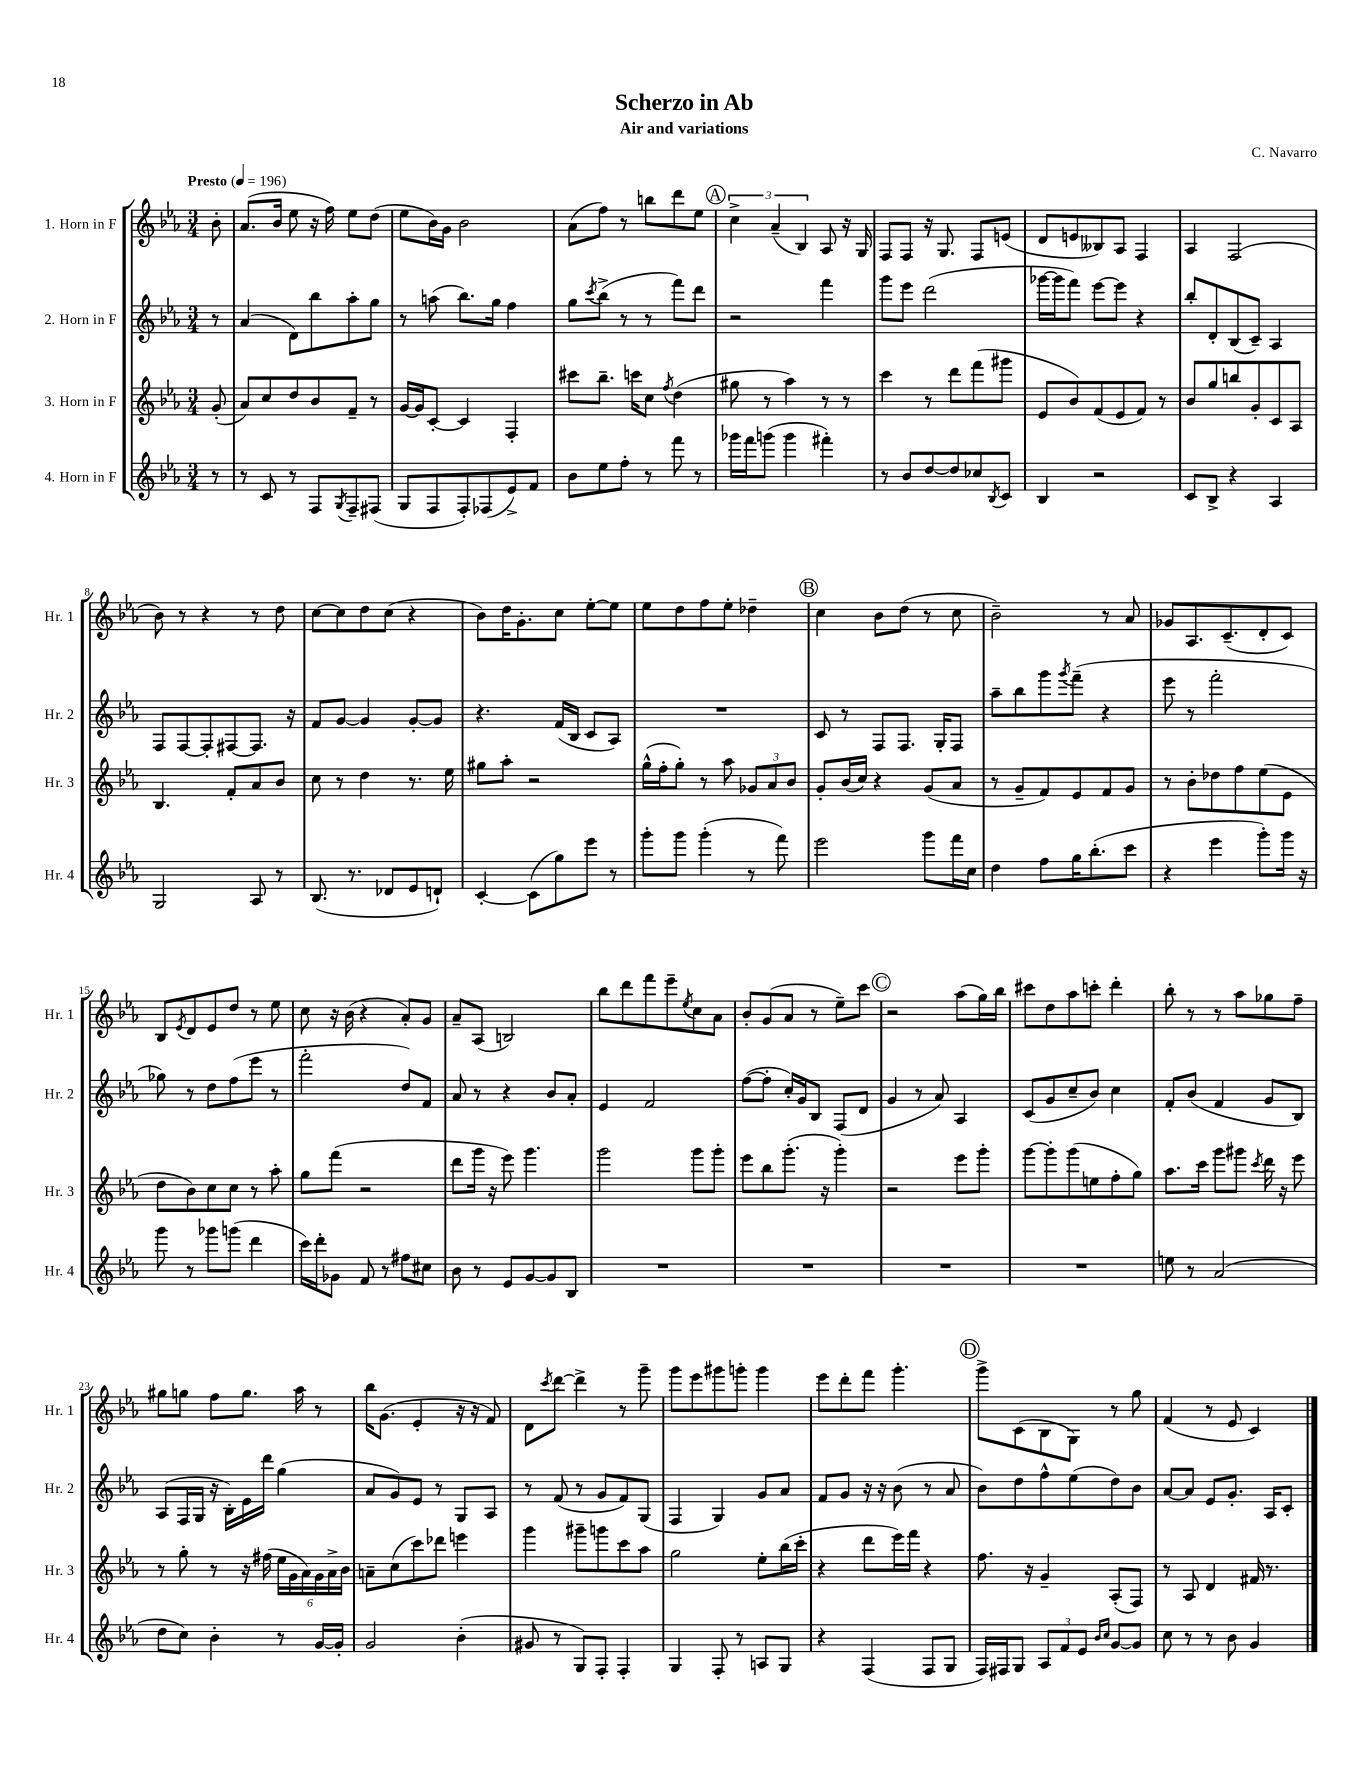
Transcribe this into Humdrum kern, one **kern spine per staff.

**kern	**kern	**kern	**kern
*staff4	*staff3	*staff2	*staff1
*clefG2	*clefG2	*clefG2	*clefG2
*k[b-e-a-]	*k[b-e-a-]	*k[b-e-a-]	*k[b-e-a-]
*M3/4	*M3/4	*M3/4	*M3/4
*MM196	*MM196	*MM196	*MM196
8r	(8g'	8r	8b-'
=	=	=	=
8r	8a-)	(4a-	(8.a-
8c	8cc	.	.
.	.	.	16b-
8r	8dd	8d)	8ee-
8F	8b-	8bb-	16r
.	.	.	16ff)
8qG	.	.	.
8F~	8f~	8aa-'	8ee-
(8F#	8r	8gg	(8dd
=	=	=	=
8G	[16g	8r	8ee-
.	16g]	.	.
8F	[8c'	(8aa	16b-)
.	.	.	16g
8F')	4c]	8.bb-)	2b-
(8F-	.	.	.
.	.	16gg	.
8e-^)	4F'	4ff	.
8f	.	.	.
=	=	=	=
8b-	8ccc#	8gg	(8a-
.	.	8qccc	.
8ee-	8.bb-~	(8bb-^	8ff)
8ff'	.	8r	8r
.	16ccc	.	.
8r	8cc	8r	8bb
.	8qff	.	.
8fff	(4dd	8fff)	8ddd
8r	.	8ddd	8ee-
=	=	=	=
16ggg-	8gg#	2r	6cc^
16fff	.	.	.
(8ggg	8r	.	.
.	.	.	(6a-~
4ggg	4aa-)	.	.
.	.	.	6B-)
4fff#')	8r	4fff	8A-
.	8r	.	16r
.	.	.	16G
=	=	=	=
8r	4ccc	8ggg	8F
8b-	.	8eee-	8F
[8dd	8r	(2ddd	16r
.	.	.	8.G
8dd]	8ddd	.	.
8cc-	(8fff	.	8F
8qB-	.	.	.
8c	8ggg#	.	(8e
=	=	=	=
4B-	8e-	[16ggg-	8d
.	.	16ggg-]	.
.	8b-)	8fff)	8e
2r	(8f	[8eee-	8B--)
.	8e-	8eee-]	8A-
.	8f)	4r	4F
.	8r	.	.
=	=	=	=
8c	8b-	8bb-'	4A-
8B-^	8gg	8d'	.
4r	8bb	(8B-	(2F
.	8g'	8c~)	.
4A-	8c	4A-	.
.	8A-	.	.
=	=	=	=
2G	4.B-	8F	8b-)
.	.	[8F	8r
.	.	8F']	4r
.	8f'	[8F#	.
8A-	8a-	8.F#]	8r
8r	8b-	.	8dd
.	.	16r	.
=	=	=	=
(8.B-	8cc	8f	[8cc
.	8r	[8g	8cc]
8.r	.	.	.
.	4dd	4g]	8dd
8d-	.	.	(8cc
8e-	8.r	[8g'	4r
8d`)	.	8g]	.
.	16ee-	.	.
=	=	=	=
[4c'	8gg#	4.r	8b-)
.	8aa-'	.	16dd
.	.	.	8.g'
(8c]	2r	.	.
8gg)	.	(16f	8cc
.	.	16B-	.
8eee-	.	8c	[8ee-'
8r	.	8A-)	8ee-]
=	=	=	=
8ggg'	(16gg^^	2.r	8ee-
.	16ff'	.	.
8ggg	8gg')	.	8dd
(4ggg'	8r	.	8ff
.	8aa-	.	8ee-'
8r	12g-	.	4dd-~
.	12a-	.	.
8fff)	.	.	.
.	12b-	.	.
=	=	=	=
2eee-	8g'	8c	4cc
.	(16b-	8r	.
.	16cc)	.	.
.	4r	8F	8b-
.	.	8.F	(8dd
8ggg	(8g	.	8r
.	.	16G'	.
16fff	8a-	8F	8cc
16cc	.	.	.
=	=	=	=
4dd	8r	8aa-~	2b-~)
.	8g~	8bb-	.
8ff	8f)	8ggg	.
.	.	8qggg	.
16gg	8e-	(8fff~	.
(8.bb-'	.	.	.
.	8f	4r	8r
8ccc	8g	.	8a-
=	=	=	=
4r	8r	8eee-	8g-
.	8b-'	8r	8.A-
4eee-	8dd-	2fff'	.
.	.	.	(8.c~
.	8ff	.	.
8ggg')	(8ee-	.	8d'
16ggg	8e-	.	8c)
16r	.	.	.
=	=	=	=
8ggg	8dd	8gg-)	8B-
.	.	.	8qe-
8r	8b-)	8r	8d
8ggg-	8cc	8dd	8e-
(8ggg	8cc	(8ff	8dd
4ddd	8r	8eee-	8r
.	8aa-'	8r	8ee-
=	=	=	=
16ccc)	8gg	2fff'	8cc
16ddd'	.	.	.
8g-	(8fff	.	16r
.	.	.	(16b-
8f	2r	.	4r
8r	.	.	.
8ff#	.	8dd)	8a-')
8cc#	.	8f	8g
=	=	=	=
8b-	8ddd	8a-	8a-~
8r	16ggg	8r	(8A-
.	16r	.	.
8e-	8eee-)	4r	2B)
[8g	4.ggg	.	.
8g]	.	8b-	.
8B-	.	8a-'	.
=	=	=	=
2.r	2ggg	4e-	8bb-
.	.	.	8ddd
.	.	2f	8fff
.	.	.	8eee-~
.	.	.	8qee-
.	8ggg	.	8cc
.	8ggg'	.	8a-
=	=	=	=
2.r	8eee-	([8ff	8b-'
.	8bb-	8ff']	(8g
.	(8.ggg'	16cc')	8a-
.	.	16g	.
.	.	8B-	8r
.	16r	.	.
.	4ggg')	(8F	8ee-~)
.	.	8d	8ccc
=	=	=	=
2.r	2r	4g	2r
.	.	8r	.
.	.	8a-)	.
.	8eee-	4A-	(8aa-
.	8ggg'	.	16gg)
.	.	.	16bb-
=	=	=	=
2.r	[8ggg	(8c	8ccc#
.	8ggg']	8g	8dd
.	(8ggg	8cc~	8aa-
.	8ee	8b-)	8ccc'
.	8ff'	4cc	4ddd'
.	8gg)	.	.
=	=	=	=
8ee	8.aa-	8f'	8bb-'
8r	.	(8b-	8r
.	16ccc	.	.
(2a-	8ggg	4f	8r
.	8ggg#	.	8aa-
.	8qccc	.	.
.	16ddd	8g	8gg-
.	16r	.	.
.	8eee-	8B-)	8ff~
=	=	=	=
8dd	8r	(8A-	8gg#
8cc)	8gg'	16F	8gg
.	.	16G	.
4b-'	8r	16r	8ff
.	.	16B-')	.
.	16r	16e-	8.gg
.	(16ff#	16ddd	.
8r	24ee-	(4gg	.
.	24g	.	.
.	.	.	16aa-
.	24a-)	.	.
[16g	24g	.	8r
.	24a-^	.	.
16g']	.	.	.
.	24b-	.	.
=	=	=	=
2g	8a~	8a-	16bb-
.	.	.	(8.g
.	(8cc	8g)	.
.	8ccc)	8e-	4e-'
.	8ddd-	8r	.
(4b-'	4eee	8G	16r
.	.	.	16r
.	.	8A-	8f)
=	=	=	=
8g#	4ggg	8r	8d
.	.	.	8qccc
8r	.	(8f	[8ddd
8G)	8ggg#~	8r	4ddd^]
8F'	8ggg	8g	.
4F'	8ccc	8f)	8r
.	8aa-	(8G	8ggg~
=	=	=	=
4G	2gg	4F	8ggg
.	.	.	8eee-
8F'	.	4G)	8ggg#
8r	.	.	8ggg'
8A	8ee-'	8g	4ggg
8G	(16bb-	8a-	.
.	16ccc'	.	.
=	=	=	=
4r	4r	8f	8eee-
.	.	8g	8ddd'
(4F	8ddd	16r	8fff
.	.	16r	.
.	16eee-)	(8b-	4.ggg'
.	16fff	.	.
8F	4r	8r	.
8G	.	8a-	.
=	=	=	=
16F)	8.ff	8b-)	8ggg^
16F#	.	.	.
8G	.	8dd	(8c
.	16r	.	.
12A-	4g~	8ff^^	8B-
12f	.	.	.
.	.	(8ee-	8G)
12e-	.	.	.
16qqb-	.	.	.
16qqcc	.	.	.
[8g	(8A-'	8dd)	8r
8g]	8F)	8b-	8gg
=	=	=	=
8cc	8r	[8a-	(4f
8r	8A-	8a-]	.
8r	4d	8e-	8r
8b-	.	8.g'	8e-
4g	16f#	.	4c)
.	8.r	16A-	.
.	.	8c'	.
==	==	==	==
*-	*-	*-	*-
